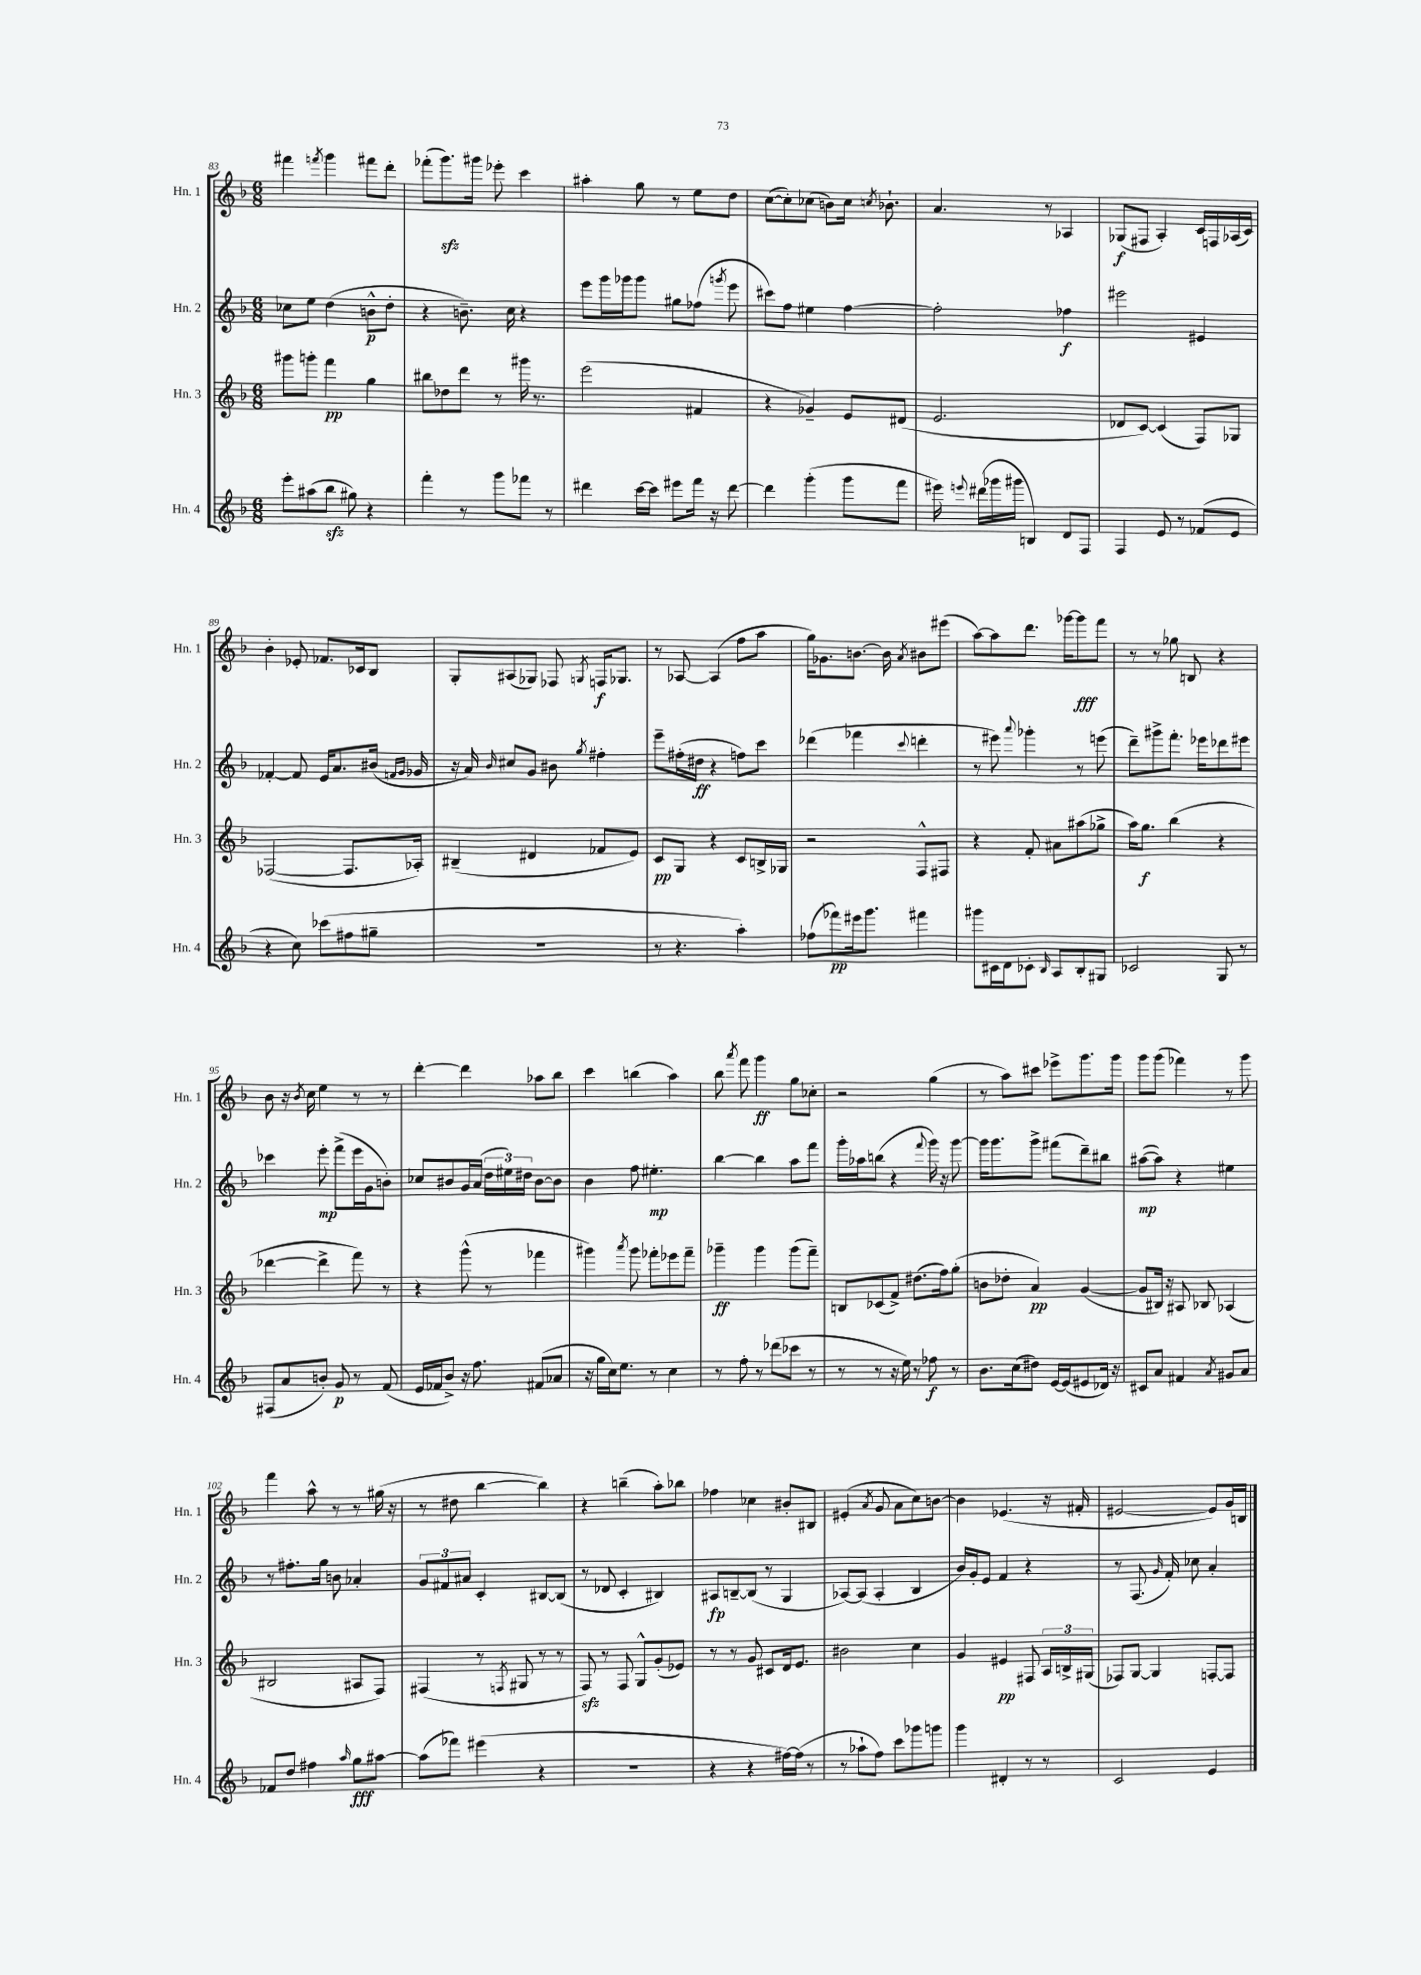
<<
\new StaffGroup <<
\new Staff = "s0" \with { instrumentName = "Hn. 1" shortInstrumentName = "Hn. 1" } {
    \clef treble \key f \major \numericTimeSignature \time 6/8
    \autoBeamOff fis'''4 \acciaccatura { f'''8 } g'''4 fis'''8[ d'''8]-. |
    fes'''8[-.( g'''8.\sfz) gis'''16] ees'''8-. c'''4 |
    ais''4-. g''8 r8 e''8[ d''8] |
    c''8[~( c''8-.) ces''8]( b'8[) ces''16] \acciaccatura { c''8 } bes'8.-! |
    a'4. r8 aes4 |
    ges8[\f( fis8] a4-.) c'16[ f16 aes16( c'16]) |
    bes'4-. ees'8-. fes'8.[ ces'16 bes8] |
    g8[-. ais8( ges8]) fes8 \acciaccatura { g8 } f16[\f ges8.] |
    r8 aes8~ aes4( f''8[ a''8] |
    g''16[) ges'8. b'8.]~ b'16 \acciaccatura { a'8 } bis'8[ eis'''8]( |
    a''8[~) a''8 d'''8.] ges'''16[~ ges'''8\fff f'''8] |
    r8 r8 ges''8 b8 r4 |
    bes'8 r16 \acciaccatura { bes'8 } c''16 e''4 r8 r8 |
    d'''4~-. d'''4 aes''8[ bes''8] |
    c'''4 b''4( a''4) |
    bes''8 \acciaccatura { a'''8 } f'''8 g'''4\ff g''8[ ces''8]-. |
    r2 g''4( |
    r8 a''8[) cis'''8] ees'''8[-> g'''8. g'''16] |
    g'''8[ g'''8]( fes'''4) r8 g'''8 |
    f'''4 a''8-^ r8 r8 gis''16( r16 |
    r8 dis''8 bes''4~ bes''4) |
    r4 b''4--( a''8[-.) bes''8] |
    fes''4 ces''4 bis'8[-. bis8] |
    eis'4-.( \acciaccatura { a'8 } g'8 a'8[ c''8) b'8]~ |
    b'4 ees'4.( r16 fis'16-. |
    eis'2~ eis'8[) g'16 b16] \bar "|." |
}
\new Staff = "s1" \with { instrumentName = "Hn. 2" shortInstrumentName = "Hn. 2" } {
    \clef treble \key f \major \numericTimeSignature \time 6/8
    \autoBeamOff ces''8[ e''8] d''4( b'8[-^\p d''8]-. |
    r4 b'8.--) c''16 r4 |
    e'''8[ g'''16 ges'''16 ges'''8] gis''8[ fes''8]( \acciaccatura { g'''8 } e'''8 |
    cis'''8[) f''8] eis''4 f''4~ |
    f''2-. fes''4\f |
    eis'''2 eis'4 |
    fes'4~-. fes'8 e'16[ a'8. bis'16]( \grace { f'16[ g'16] } ges'16 |
    r16 a'16) \grace { bes'16 } cis''8[ g'8] bis'8 \acciaccatura { g''8 } fis''4-. |
    e'''8[-- fis''16-.( dis''16]\ff r4 f''8[) c'''8] |
    des'''4( fes'''4 \appoggiatura { c'''8 } d'''4-. |
    r8 eis'''8) \appoggiatura { a'''8 } ges'''4-. r8 e'''8( |
    d'''8[--) gis'''8-> f'''8.]-. ees'''16[ des'''8 eis'''8] |
    ces'''4 e'''8-.\mp f'''8[->( e'''16 g'16 b'8]-.) |
    ces''8[ bis'8 g'16 a'16]( \tuplet 3/2 { d''16[ eis''16) dis''16] } bis'8[~ bis'8] |
    bes'4 f''8 eis''4.-.\mp |
    bes''4~ bes''4 a''8[ f'''8] |
    g'''16[-. aes''16 b''8]( r4 \appoggiatura { f'''8 } g'''16) r16 g'''8~ |
    g'''16[ g'''8. g'''8]-> fis'''8[( d'''8--) bis''8] |
    ais''8[~\mp( ais''8]) r4 eis''4 |
    r8 fis''8.[-. g''16] b'8 aes'4-. |
    \tuplet 3/2 { g'8[ fis'8 ais'8] } c'4-. bis8[~ bis8]( |
    r8 des'8 c'4-. bis4) |
    ais8[\fp b8~-- b8]( r8 g4 |
    aes8[~) aes8]( aes4-. bes4 |
    bes'16[) g'16-. e'8] f'4 r4 |
    r8 f8.( \grace { g'16 } f'16-.) ces''8 a'4-. \bar "|." |
}
\new Staff = "s2" \with { instrumentName = "Hn. 3" shortInstrumentName = "Hn. 3" } {
    \clef treble \key f \major \numericTimeSignature \time 6/8
    \autoBeamOff gis'''8[ g'''8]-. f'''4\pp g''4 |
    bis''8[ des''8 d'''8] r8 gis'''16 r8. |
    e'''2( fis'4 |
    r4 ges'4--) e'8[ dis'8]( |
    e'2. |
    des'8[ c'8]~) c'4( f8[) ges8] |
    fes2~( fes8.[ aes16]-.) |
    bis4--( dis'4 fes'8[ e'8]) |
    c'8[\pp g8] r4 c'8[ b16-> ges16] |
    r2 f8[-^ fis8] |
    r4 f'8-. ais'8[ ais''8( ges''8]-> |
    a''16[) g''8.]\f bes''4( r4 |
    des'''4~ des'''4-> f'''8) r8 |
    r4 g'''8-^( r8 fes'''4 |
    gis'''4) \acciaccatura { a'''8 } gis'''8 fes'''8[-. ees'''8 fes'''8]-- |
    ges'''4--\ff ges'''4 ges'''8[( f'''8]--) |
    b8[ ces'8( f'8]->) dis''8.[( f''16) g''8]-.( |
    b'8[ des''8]-. a'4\pp) g'4~( |
    g'8[ bis16]) r16 ais8 bes8 aes4( |
    bis2 ais8[ f8]) |
    fis4( r8 \acciaccatura { f8 } gis8 r8 r8 |
    f8\sfz) r8 f8 g8[-^ g'8-.( ees'8]) |
    r8 r8 g'8 cis'8[ d'16 e'8.] |
    bis'2 c''4 |
    g'4 eis'4\pp fis8 \tuplet 3/2 { a16[ b16-> gis16]( } |
    fes8[) g8]~ g4 f8[~-. f8] \bar "|." |
}
\new Staff = "s3" \with { instrumentName = "Hn. 4" shortInstrumentName = "Hn. 4" } {
    \clef treble \key f \major \numericTimeSignature \time 6/8
    \autoBeamOff e'''8[-. ais''8( bes''8]\sfz gis''8) r4 |
    f'''4-. r8 g'''8[ fes'''8] r8 |
    dis'''4 c'''16[~ c'''16] eis'''8[ f'''16] r16 dis'''8~ |
    dis'''4 g'''4-.( g'''8[ f'''8] |
    eis'''16) \appoggiatura { e'''8 } dis'''16[( ges'''16 gis'''16] b4) d'8[ f8] |
    f4 e'8 r8 fes'8[( e'8] |
    r4 c''8) ces'''8[( fis''8 gis''8]-- |
    R2. |
    r8 r4. a''4-.) |
    fes''8[( fes'''8\pp) eis'''16 g'''8.] fis'''4 |
    gis'''8[ cis'16 d'16 ces'8]-. \grace { bes16 } a8[ bes8-. gis8] |
    ces'2 g8 r8 |
    fis8[( a'8 b'8]-.) g'8\p r8 f'8( |
    e'16[ fes'16 bes'8]->) r16 f''8. fis'8[( aes'8] |
    r16 g''16[ c''16) e''8.] r8 c''4 |
    r8 f''8-. r8 des'''8[( ces'''8] r8 |
    r8 r8 r16 e''16) r8 fes''8\f r8 |
    bes'8.[ c''16( dis''8]) e'16[~ e'16( eis'8 des'16]) r16 |
    cis'8[ a'8] fis'4 \acciaccatura { a'8 } gis'8[ a'8] |
    fes'8[ d''8] fis''4 \grace { a''16 } g''8[\fff ais''8]~ |
    ais''8[( fes'''8]) eis'''4( r4 |
    r2. |
    r4 r4 fis''16[~) fis''16]( r8 |
    r8 aes''8[-! f''8]) c'''8[ ges'''8 g'''8] |
    g'''4 dis'4-. r8 r8 |
    c'2 e'4 \bar "|." |
}
>>
>>
\layout { \context { \Score currentBarNumber = #83 } }
